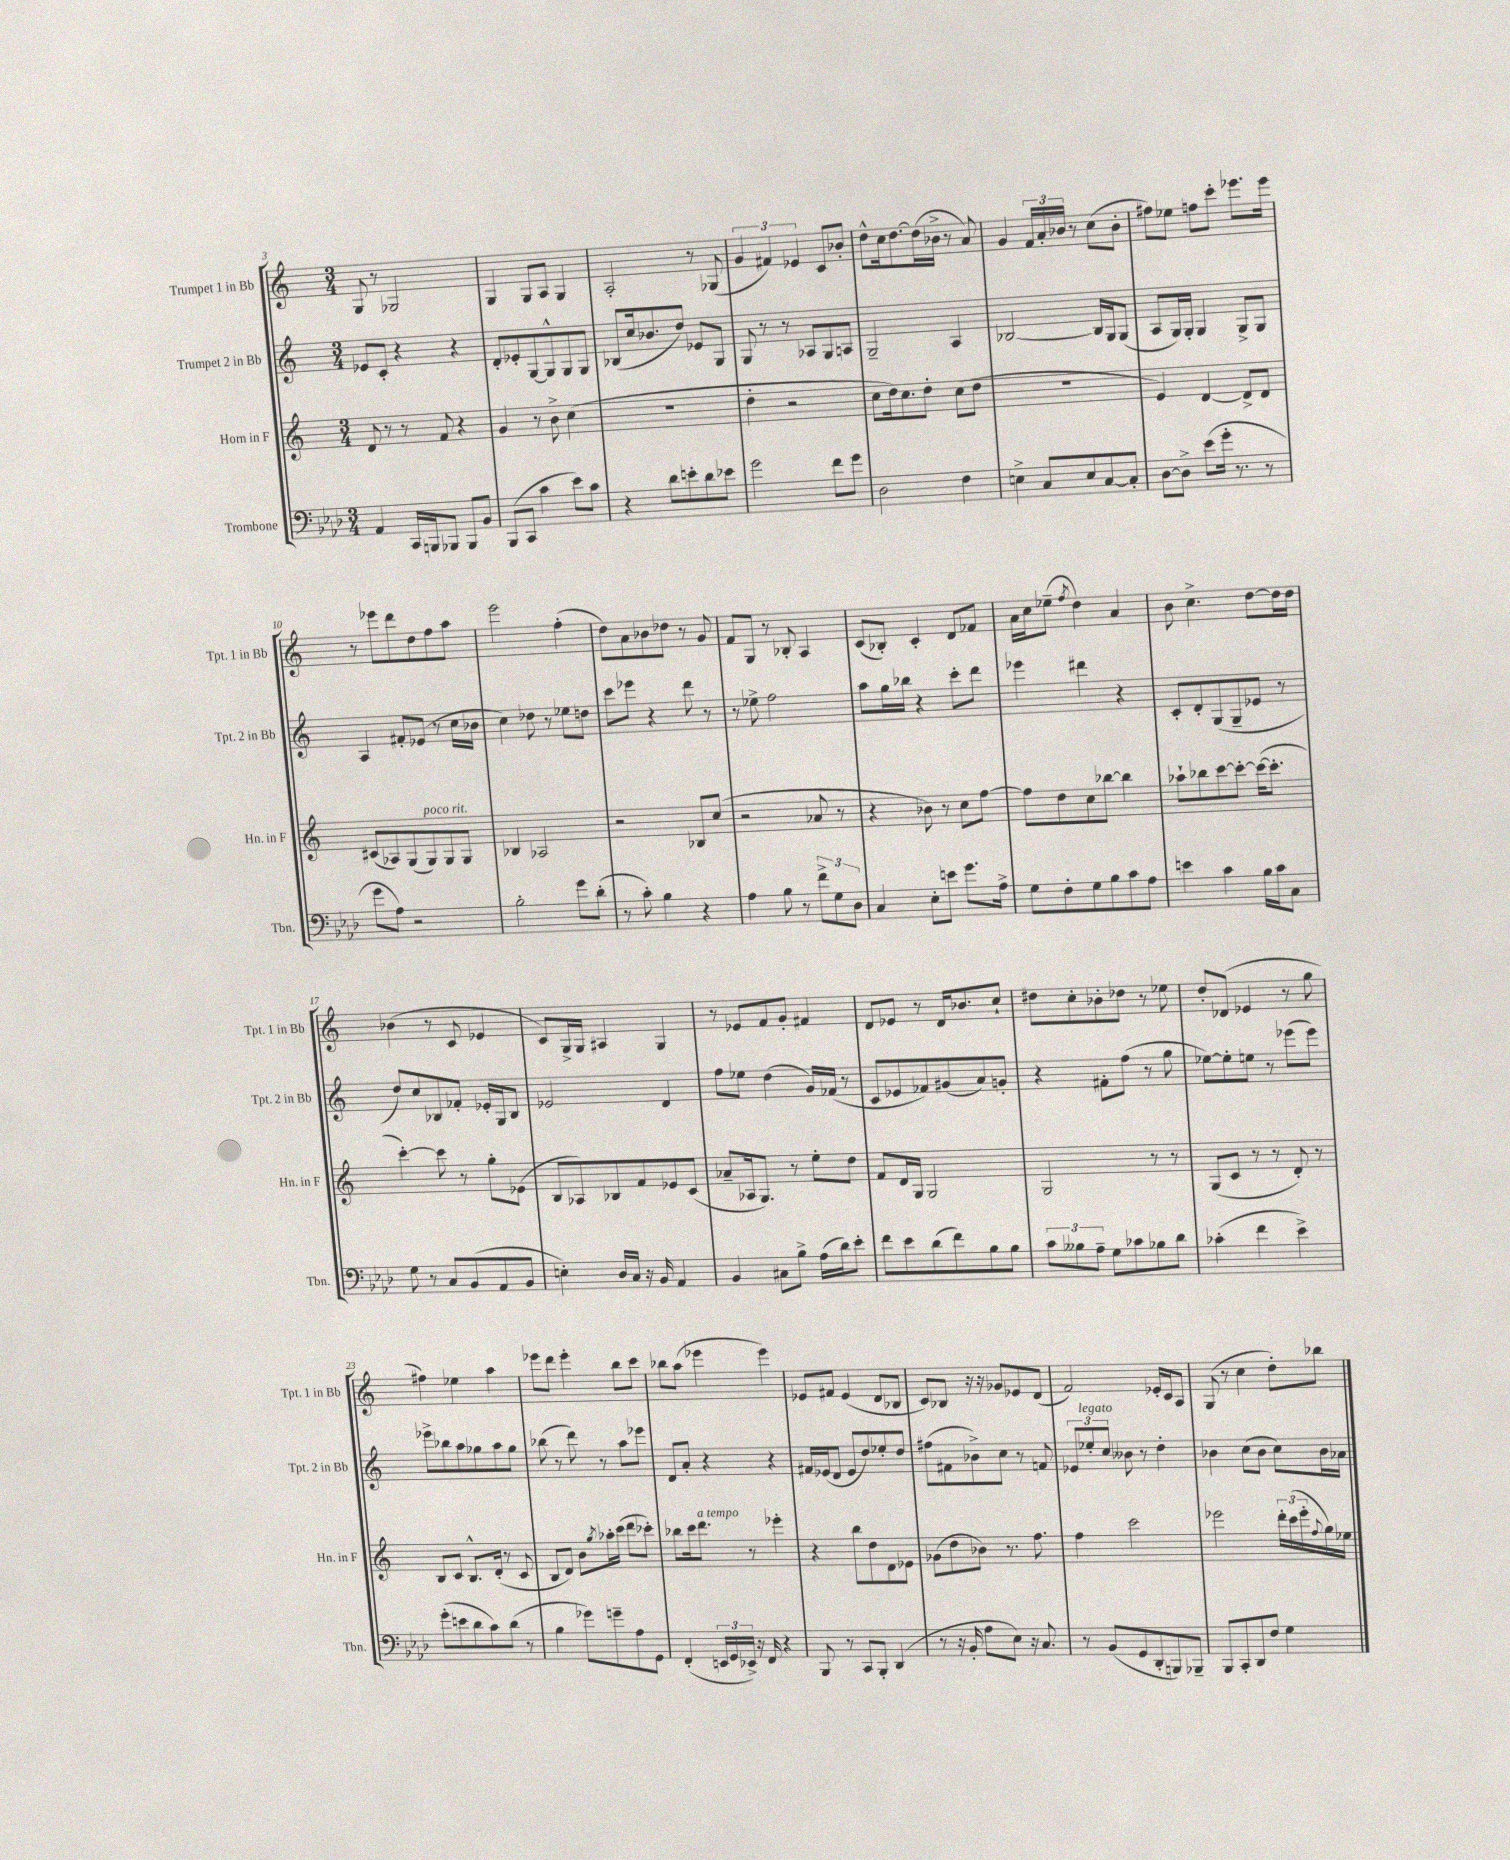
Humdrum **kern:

**kern	**kern	**kern	**kern
*staff4	*staff3	*staff2	*staff1
*clefF4	*clefG2	*clefG2	*clefG2
*k[b-e-a-d-]	*k[]	*k[]	*k[]
*M3/4	*M3/4	*M3/4	*M3/4
4AA-/	8d/	8e-/L	8G/
.	8r	8c'/J	8r
16CC/LL	8r	4r	2G-/
16BBB/J	.	.	.
8BBB-/J	8f/	.	.
8BBB-/L	4r	4r	.
8BB-/J	.	.	.
=	=	=	=
(8BBB-/L	4g/	8d'/L	4G/
8CC/J	.	8e-'/	.
4c\	8r	[8G/	8G/L
.	8b^\	8G^^/]	8A/J
8e-\L)	(4cc\	8G/	4G/
8c\J	.	8G/J	.
=	=	=	=
4r	2.r	(8B-/L	2A'/
.	.	16cc/k	.
.	.	8.b-/	.
8d-\L	.	.	.
8e'\	.	8dd/J)	.
8d-\	.	8e-/L	8r
8e-\J	.	8G/J	(8G-/
=	=	=	=
2g\	4dd'\	8G/	6g/
.	.	8r	.
.	.	.	6f#/)
.	2r	8r	.
.	.	.	6e-/
.	.	8A-/L	.
8f\L	.	8G/	8c/L
8g\J	.	8A/J	8b-'/J
=	=	=	=
2D-\	8cc\L	2G~/	8dd^^\L
.	16dd\k)	.	16cc\k
.	8.cc\	.	[8.dd\
.	8dd'\J	.	(16dd\]L
.	.	.	16b-^\JJ
4F\	(8cc\L	4A/	8r
.	8dd\J	.	8a/)
=	=	=	=
4E^\	2.r	[2B-/	4g/
8C/L	.	.	24f/LL
.	.	.	24a'/
.	.	.	24b-/JJ
8E/	.	.	8r
[8C/	.	16B-/]LL	(8cc\L
.	.	16G/J	.
8C'/]J	.	(8G/J	8b-'\J
=	=	=	=
[8D-\L	4e/)	8A/L	8ff#\L)
8D-^\]J	.	16G/L)	8ee-\J
.	.	16G'/JJ	.
(8e-\L	[4d/	4G/	8ff\L
16g'\Jk	.	.	8ccc'\J
8.r	.	.	.
.	8d^/]L	8G^/L	8.eee-\L
8r	8d/J	8G/J	.
.	.	.	16eee-\Jk
=	=	=	=
8g\L	(8c#/L	4A/	8r
8A-\J)	8A-/)	.	8eee-\L
2r	(8G/	8f#'/L	8ddd\
.	8G/)	(8e-/J	8dd\
.	8G/	8r	8ff\
.	8G/J	16cc\LL	8aa\J
.	.	16b-\JJ	.
=	=	=	=
2B-'\	4B-/	4cc\)	2eee\
.	2A-/	8dd-\	.
.	.	8r	.
8g\L	.	8ee-\L	(4ff'\
(8d-'\J	.	8dd\J	.
=	=	=	=
8r	2r	8ccc\L	8dd\L)
8c'\)	.	8eee-\J	8a\
4B-\	.	4r	8b-\
.	.	.	8dd-\J
4r	8B-/L	8ddd\	8r
.	(8cc/J	8r	8g/
=	=	=	=
4A-\	2r	8r	8f/L
.	.	8ee-^\	8G/J
8B-\	.	2ff\	8r
8r	.	.	8B-'/
12f^\L	8a-/	.	4A/
12G\	.	.	.
.	8r	.	.
12D-\J	.	.	.
=	=	=	=
4C/	4r	8aa\L	(8c/L
.	.	16gg\L	8B-'/J)
.	.	16bb-\JJ	.
8E-'\L	8b-\)	4r	4c'/
8e\J	8r	.	.
8.g\L	8cc\L	8ccc'\L	8d/L
.	[8ff\J	8ddd\J	8f-/J
16A-^\Jk	.	.	.
=	=	=	=
8G\L	8ff\]L	4eee-\	16a\LL
.	.	.	16cc\J
8F'\	8dd\	.	(8ee-~\J
.	.	.	8qff/
8G\	8cc\	4ddd#\	4dd\)
8B-\	[8bb-\J	.	.
8c\	4bb-\]	4r	4a/
8A-\J	.	.	.
=	=	=	=
4e\	8aa-`\L	8c'/L	8b\
.	8bb-\	8d'/	4.cc^\
4c\	[8ccc\	(8G/	.
.	8ccc'\_J	8G~/	.
16B-\LL	(16ccc\_LK	8e-/J	[8dd\L
16c\J	8.ccc'\]J	.	.
8C\J	.	8r	16dd\]L
.	.	.	16dd\JJ
=	=	=	=
8G\	[4ccc'\)	8dd/L)	(4b-\
8r	.	8cc/	.
8C/L	8ccc\]	8B-/	8r
(8BB-/	8r	8f-'/J	8c/
8AA-/	8gg'\L	16e-'/LL	4e-/
.	.	16G/J	.
8BB-/J	(8e-\J	8B-/J	.
=	=	=	=
4E'\)	8B/L	2e-/	8c/L)
.	8A-/)	.	16G^/L
.	.	.	16G/JJ
16D-/LL	8B-/	.	4A#/
16C/JJ	.	.	.
16r	8f/	.	.
16BB-/	.	.	.
4AA-/	8e-/	4d/	4G/
.	(8c/J	.	.
=	=	=	=
4BB-/	8a-~/L	8ff\L	8r
.	16A-/k	8ee-\J	8e-/L
.	8.G/J)	.	.
8C#\L	.	(4dd\	8f/
8B-^\J	8r	.	8g'/J
(16A-\LL	8ee'\L	16g/LL)	4f#/
16d-\J)	.	(16f-/JJ	.
8e-'\J	8dd\J	8r	.
=	=	=	=
8f\L	8f/L	8c/L	8d/L
8e-\	16d/L	8e-/	8e-/J
.	16G/JJ	.	.
(8d-\	2G/	8f-/)	8r
8f\)	.	(8g#/	16d/LK
.	.	.	8.b-/
8B-\	.	8a/)	.
8B-\J	.	8g'/J	8cc`/J
=	=	=	=
12c\L	2G/	4r	8dd#\L
12B--\	.	.	.
.	.	.	8cc'\
12A-~\J	.	.	.
8G\L	.	8f#'\L	8b-'\
8c-\	.	(8ff\J	8dd-\J
8B-\	8r	8r	8r
8d-\J	8r	8gg\	8ee-\
=	=	=	=
(4c-'\	(8G/L	[8ee-\L)	8dd'/L
.	8c/J	8ee-'\]	(8d-/J
4f\	8r	8ee\J	4e-/
.	8r	8r	.
4e-^\)	8d'/)	(8eee-\L	8r
.	8r	8eee-\J)	8gg\
=	=	=	=
(8g'\L	8B/L	8eee-^\L	4ff#\)
8e\	8c/J	8bb-\	.
8d-\	8.B^^/L	8aa\	4ee-\
8c\)	.	8gg-\	.
.	(16d'/Jk	.	.
(8d-\J	8r	8aa\	4aa\
8r	8c/	8gg-\J	.
=	=	=	=
4B-\	8B/L	(8bb-\	8eee-\L
.	8d/J)	8r	8ddd\J
8g-\L)	8b\L	8ddd\)	4eee-'\
.	8qgg/	.	.
8g~\	16aa-'\L	8r	.
.	(16ccc\JJ	.	.
8A-\	8ddd\L	8aa\L	8bb\L
8GG\J	8ccc-'\J)	8eee-\J	8ccc\J
=	=	=	=
(4FF'/	8bb-\L	8d/L	8bb-\L
.	16ccc\k	8a'/J	(8aa\J
.	8.ddd\J	.	.
24EE/LL	.	4r	4eee-\
24GG/	.	.	.
24EE-^/JJ)	.	.	.
16r	8r	.	.
16FF/	.	.	.
4r	4eee-'\	4r	4eee-\)
=	=	=	=
8BBB-/	4r	16f#/LL	8e-/L
.	.	(16e-/J	.
8r	.	8d/J	8f#/J
8CC/L	8bb\L	8e-/L	(4e-/
8BBB-'/J	8dd\	8dd/)	.
(4DD-/	8d\	8ee-'/	8d/L
.	8e-\J	8dd/J	8B-/J
=	=	=	=
8r	(8g-\L	(8ff#\L	8c/L)
16r	8dd\	8f#\	8B-/J
16BB-'/	.	.	.
8A-\L	8b-\J)	8b-^\)	16r
.	.	.	16r
8E-\J)	8.r	8cc\J	8g-/L
16r	.	8r	8e-/
8.C/	8.ff\	.	.
.	.	8f/	(8d/J
=	=	=	=
8r	4ff\	12e-/L	2f/)
.	.	12ee-'/	.
(8BB-/L	.	.	.
.	.	12cc/J	.
8GG/	2ccc\	8b--\	.
8DD-'/	.	8r	.
8BBB/)	.	4dd'\	16e-'/LL
.	.	.	16c/J
8BBB-~/J	.	.	8A/J
=	=	=	=
8BBB-/L	2eee-\	4b-\	(8G/
8CC'/	.	.	8r
8DD-/	.	(8cc\L	4cc\
8F/J	.	8b-\J	.
4G\	24ddd'\LL	8cc\L)	8dd'\L)
.	(24ccc\	.	.
.	24eee-'\	.	.
.	8qqff/	.	.
.	16gg\)	16b-\L	8bb-\J
.	16ee-\JJ	16a-\JJ	.
==	==	==	==
*-	*-	*-	*-
